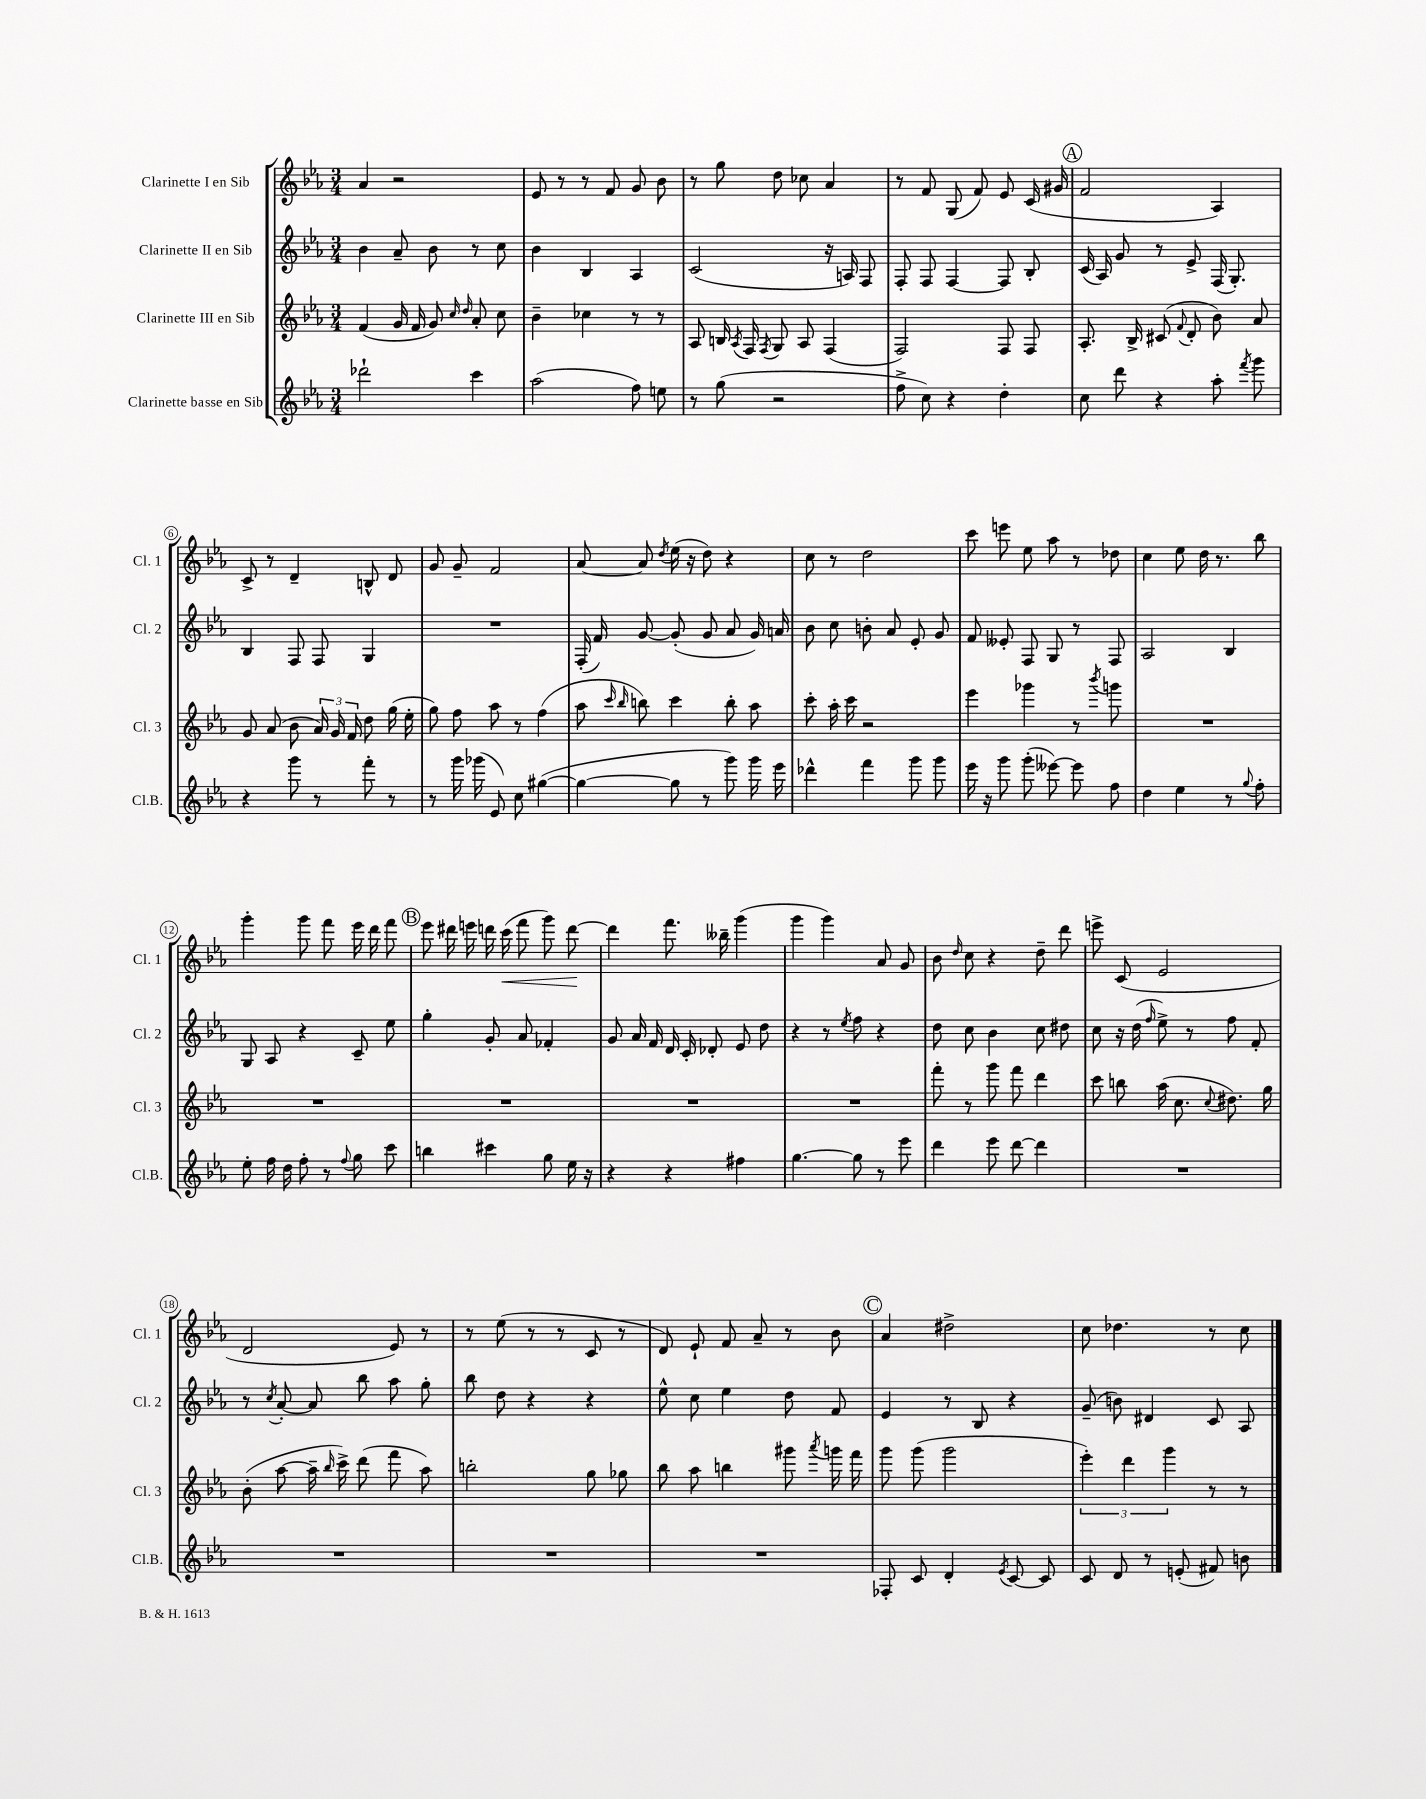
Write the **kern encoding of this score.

**kern	**kern	**kern	**kern
*staff4	*staff3	*staff2	*staff1
*clefG2	*clefG2	*clefG2	*clefG2
*k[b-e-a-]	*k[b-e-a-]	*k[b-e-a-]	*k[b-e-a-]
*M3/4	*M3/4	*M3/4	*M3/4
2ddd-`	(4f	4b-	4a-
.	16g	8a-~	2r
.	16f	.	.
.	8g)	8b-	.
.	16qqcc	.	.
.	16qqdd	.	.
4ccc	8a-'	8r	.
.	8cc	8cc	.
=	=	=	=
(2aa-	4b-~	4b-	8e-
.	.	.	8r
.	4cc-	4B-	8r
.	.	.	8f
8ff)	8r	4A-	8g
8ee	8r	.	8b-
=	=	=	=
8r	8A-	(2c	8r
(8gg	16B	.	8gg
.	8qA-	.	.
.	16F	.	.
.	8qF	.	.
2r	8G	.	8dd
.	8A-	.	8cc-
.	(4F	16r	4a-
.	.	16A)	.
.	.	8F	.
=	=	=	=
8ff^	2F)	8F'	8r
8cc)	.	8F	8f
4r	.	[4F	(8G
.	.	.	8f)
4dd'	8F	8F]	8e-
.	8F	8B-'	(16c
.	.	.	16g#
=	=	=	=
8cc	8.A-'	(16c	2f
.	.	16A-)	.
8ddd	.	8g	.
.	16B-^	.	.
4r	(8c#	8r	.
.	8qqf	.	.
.	8d'	8e-^	.
8aa-'	8b-)	(16F	4A-)
.	.	8.G')	.
8qfff	.	.	.
8ggg	8a-	.	.
=	=	=	=
4r	8g	4B-	8c^
.	(8a-	.	8r
8ggg	8b-	8F	4d~
8r	24a-)	8F	.
.	24g	.	.
.	24f	.	.
8fff'	8dd	4G	8B^^
8r	(16gg	.	8d
.	16ee-'	.	.
=	=	=	=
8r	8gg)	2.r	8g
16ggg	8ff	.	8g~
(16ggg-	.	.	.
8e-)	8aa-	.	2f
8cc	8r	.	.
([4gg#	(4ff	.	.
=	=	=	=
4gg#_	8aa-	(16F'	[8a-
.	.	16f)	.
.	16qqccc	.	.
.	16qqbb-	.	.
.	8bb)	[8g	8a-]
.	.	.	8qdd
8gg#]	4ccc	(8g']	(16ee-
.	.	.	16r
8r	.	8g	8dd)
8ggg)	8bb'	8a-	4r
16ggg	8aa-	16g)	.
16eee-	.	16a	.
=	=	=	=
4ddd-^^	8ccc'	8b-	8cc
.	16aa-'	8cc	8r
.	16ccc	.	.
4fff	2r	8b'	2dd
.	.	8a-	.
8ggg	.	8e-'	.
8ggg	.	8g	.
=	=	=	=
16eee-	4eee-	8f	8ccc
16r	.	.	.
8ggg	.	8e--'	8eee
(8ggg'	4ggg-	8F	8ee-
[8eee--)	.	8G	8aa-
8eee--]	8r	8r	8r
.	8qbbb-	.	.
8ff	8ggg	8F	8dd-
=	=	=	=
4dd	2.r	2A-	4cc
4ee-	.	.	8ee-
.	.	.	16dd
.	.	.	8.r
8r	.	4B-	.
8qqgg	.	.	.
8ff'	.	.	8bb-
=	=	=	=
8ee-'	2.r	8G	4ggg'
16ff	.	8A-	.
16dd	.	.	.
8ff'	.	4r	8ggg
8r	.	.	8fff
8qqff	.	.	.
8gg	.	8c~	16eee-
.	.	.	16ddd
8ccc	.	8ee-	8fff
=	=	=	=
4bb	2.r	4gg'	8eee-
.	.	.	16ddd#
.	.	.	16eee
4ccc#	.	8g'	16ddd
.	.	.	(16ccc
.	.	8a-	8fff
8gg	.	4f-'	8ggg)
16ee-	.	.	[8ddd
16r	.	.	.
=	=	=	=
4r	2.r	8g	4ddd]
.	.	16a-	.
.	.	16f	.
4r	.	16d	8.fff
.	.	16c'	.
.	.	8d-'	.
.	.	.	16bb--~
4ff#	.	8e-	(4ggg
.	.	8dd	.
=	=	=	=
[4.gg	2.r	4r	4ggg
.	.	8r	4ggg)
.	.	8qee-	.
8gg]	.	8ff	.
8r	.	4r	8a-
8eee-	.	.	8g
=	=	=	=
4ddd	8fff'	8dd	8b-
.	.	.	16qqdd
.	8r	8cc	8cc
8eee-	8ggg	4b-	4r
[8ddd	8fff	.	.
4ddd]	4ddd	8cc	8dd~
.	.	8dd#	8ddd
=	=	=	=
2.r	8ccc	8cc	8eee^
.	8bb	16r	(8c
.	.	(16dd	.
.	.	16qqff	.
.	(16aa-	8ee-^)	2e-
.	8.cc	.	.
.	.	8r	.
.	8qqcc	.	.
.	8.dd#)	8ff	.
.	.	8f'	.
.	16gg	.	.
=	=	=	=
2.r	(8b-'	8r	2d
.	.	8qcc	.
.	[8aa-	[8a-'	.
.	16aa-~]	8a-]	.
.	16qqbb-	.	.
.	16ccc^)	.	.
.	(8ddd	8bb-	.
.	8fff	8aa-	8e-)
.	8aa-)	8gg'	8r
=	=	=	=
2.r	2bb'	8bb-	8r
.	.	8dd	(8ee-
.	.	4r	8r
.	.	.	8r
.	8gg	4r	8c
.	8gg-	.	8r
=	=	=	=
2.r	8bb-	8ee-^^	8d)
.	8aa-	8cc	8e-`
.	4bb	4ee-	8f
.	.	.	8a-~
.	8ggg#	8dd	8r
.	8qaaa-	.	.
.	16ggg	8f	8b-
.	16fff	.	.
=	=	=	=
8F-'	8ggg	4e-	4a-
8c	(8ggg	.	.
4d'	2ggg	8r	2dd#^
.	.	8B-	.
8qe-	.	.	.
[8c	.	4r	.
8c]	.	.	.
=	=	=	=
8c	6eee-')	(8g~	8cc
8d	.	8b)	4.dd-
.	6ddd	.	.
8r	.	4d#	.
.	6ggg	.	.
(8e'	.	.	.
8f#)	8r	8c	8r
8b	8r	8A-	8cc
==	==	==	==
*-	*-	*-	*-
